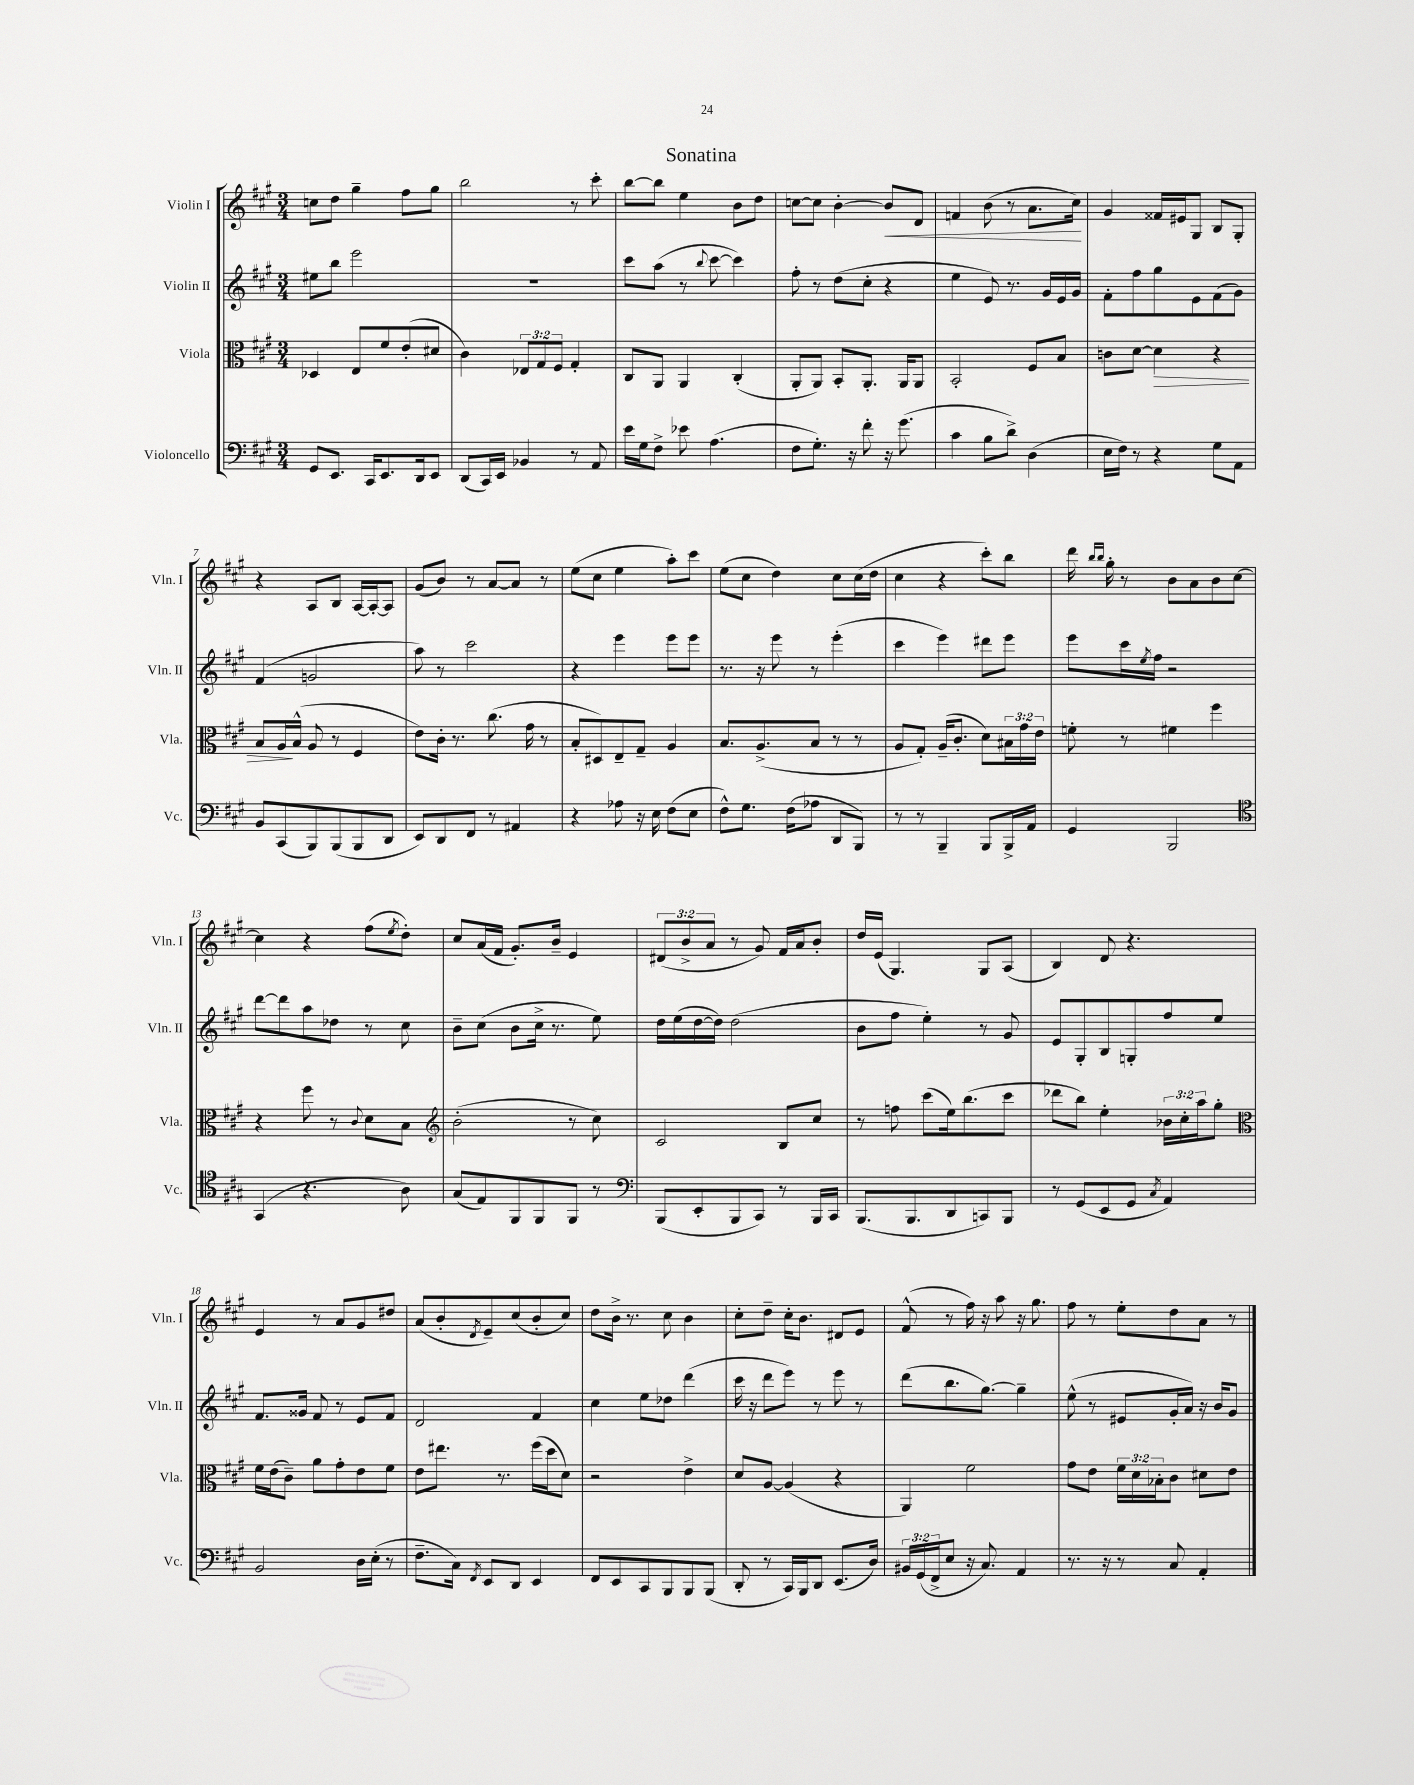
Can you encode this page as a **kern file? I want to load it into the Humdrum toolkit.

**kern	**kern	**kern	**kern
*staff4	*staff3	*staff2	*staff1
*clefF4	*clefC3	*clefG2	*clefG2
*k[f#c#g#]	*k[f#c#g#]	*k[f#c#g#]	*k[f#c#g#]
*M3/4	*M3/4	*M3/4	*M3/4
8GG#/L	4D-/	8ee#\L	8cc\L
8.EE/J	.	8bb\J	8dd\J
.	8E/L	2eee\	4gg#~\
16CC#/LK	.	.	.
8.EE/	8f#/	.	.
.	(8e'/	.	8ff#\L
16DD/k	.	.	.
8EE/J	8d#/J	.	8gg#\J
=	=	=	=
(8DD/L	4c#\)	2.r	2bb\
16CC#/L)	.	.	.
16EE/JJ	.	.	.
4BB-/	12E-/L	.	.
.	12G#/	.	.
.	12F#/J	.	.
8r	4G#'/	.	8r
8AA/	.	.	8ccc#'\
=	=	=	=
16e\LL	8C#/L	8ccc#\L	[8bb\L
16G#\J	.	.	.
8F#^\J	8AA/J	(8aa\J	8bb\]J
8e-\	4AA/	8r	4ee\
.	.	8qqbb/	.
(4.A\	.	[8ccc#\	.
.	(4C#'/	4ccc#\])	8b\L
.	.	.	8dd\J
=	=	=	=
8F#\L	8AA'/L	8ff#'\	[8cc\L
8.G#'\J)	8AA/J)	8r	8cc\]J
.	8BB'/L	(8dd\L	[4b'\
16r	.	.	.
8f#'\	8.AA'/J	8cc#'\J	.
16r	.	4r	8b/]L
(8.g#\	16AA/LK	.	.
.	8AA/J	.	8d/J
=	=	=	=
4c#\	2BB'/	4ee\	4f/
8B\L	.	8e/)	(8b\
8d^\J)	.	8.r	8r
(4D\	8F#/L	.	8.a\L
.	.	16g#/LL	.
.	8B/J	16e/	.
.	.	16g#/JJ	16cc#\Jk)
=	=	=	=
16E\LL	8c\L	8f#'\L	4g#/
16F#\JJ)	.	.	.
8r	[8d\J	8ff#\	.
4r	4d\]	8gg#\	16f##/LL
.	.	.	16e#/J
.	.	8e\	8G#/J
8G#\L	4r	(8f#\	8B/L
8AA\J	.	8g#\J)	8G#'/J
=	=	=	=
8BB/L	8B/L	(4f#/	4r
(8CC#/	16A/L	.	.
.	(16B^^/JJ	.	.
8BBB/)	8A/	2g/	8A/L
(8BBB/	8r	.	8B/J
8BBB/	4F#/	.	[16A/LL
.	.	.	16A'/_J
8DD/J	.	.	8A/]J
=	=	=	=
8EE/L)	8e\L)	8aa\)	(8g#/L
8DD/	16c#'\Jk	8r	8b/J)
.	8.r	.	.
8FF#/J	.	2ccc#\	8r
8r	(8.cc#\	.	[8a/L
4AA#/	.	.	8a/]J
.	16g#\	.	.
.	8r	.	8r
=	=	=	=
4r	8B'/L	4r	(8ee\L
.	8D#/)	.	8cc#\J
8A-\	8E~/	4eee\	4ee\
16r	8G#~/J	.	.
16E\	.	.	.
(8F#\L	4A/	8eee\L	8aa'\L)
8E\J	.	8eee\J	8ccc#\J
=	=	=	=
8F#^^\L)	8.B/L	8.r	(8ee\L
8.G#\J	.	.	8cc#\J
.	(8.A^/	16r	.
.	.	8eee\	4dd\)
(16F#\LK	.	.	.
8A-\J	8B/J	8r	.
8DD/L	8r	(4eee'\	8cc#\L
8BBB/J)	8r	.	(16cc#\L
.	.	.	16dd\JJ
=	=	=	=
8r	8A/L	4ccc#\	4cc#\
8r	8G#'/J)	.	.
4BBB~/	(16A~/LK	4eee\)	4r
.	8.c#'/J	.	.
8BBB/L	8d\L)	8ddd#\L	8ccc#'\L)
16BBB^/L	24B#\L	8eee\J	8bb\J
.	24g#\	.	.
16AA/JJ	.	.	.
.	24e\JJ	.	.
=	=	=	=
4GG#/	8f'\	8eee\L	16ddd\
.	.	.	16qqbb/LL
.	.	.	16qqbb/JJ
.	.	.	16gg#'\
.	8r	16ccc#\L	8r
.	.	8qee/	.
.	.	16ff#\JJ	.
2BBB/	4f#\	2r	8b\L
.	.	.	8a\
.	4ff#\	.	8b\
.	.	.	[8cc#\J
=	=	=	=
*clefC4	*	*	*
(4GG#/	4r	[8ddd\L	4cc#\]
.	.	8ddd\]	.
4.r	8ff#\	8aa\	4r
.	8r	8dd-\J	.
.	8qqc#/	.	.
.	8d\L	8r	(8ff#\L
.	.	.	8qee/
8A\)	8B\J	8cc#\	8dd'\J)
=	=	=	=
*	*clefG2	*	*
(8G#/L	(2b'\	8b~\L	8cc#/L
8E/)	.	(8cc#\J	(16a/L
.	.	.	16f#/JJ
8FF#/	.	8b\L	8.g#'/L)
8FF#/	.	16cc#^\Jk	.
.	.	8.r	16b~/Jk
8FF#/J	8r	.	4e/
8r	8cc#\)	8ee\)	.
=	=	=	=
*clefF4	*	*	*
(8BBB/L	2c#/	16dd\LL	(12d#/L
.	.	(16ee\	.
.	.	.	12b^/
8EE'/	.	[16dd\	.
.	.	.	12a/J
.	.	16dd\]JJ)	.
8BBB/	.	(2dd\	8r
8CC#/J)	.	.	8g#/)
8r	8B/L	.	16f#/LL
.	.	.	16a/J
16BBB/LL	8cc#/J	.	8b'/J
16CC#/JJ	.	.	.
=	=	=	=
(8.BBB/L	8r	8b\L	16dd/LL
.	.	.	(16e/JJ
.	8ff\	8ff#\J	4.G#/)
8.BBB/	.	.	.
.	(8ccc#\L	4ee'\)	.
8DD/	16ee\k)	.	.
.	(8.bb\	.	.
8CC/)	.	8r	8G#/L
8BBB/J	8ccc#\J	8g#/	(8A/J
=	=	=	=
8r	8ddd-\L	8e/L	4B/)
(8GG#/L	8bb\J)	8G#'/	.
8EE/	4ee'\	8B/	8d/
8GG#/J	.	8G'/	4.r
8qC#/	.	.	.
4AA/)	24b-\LL	8ff#/	.
.	24cc#'\	.	.
.	24aa\J	.	.
.	8gg#'\J	8ee/J	.
=	=	=	=
*	*clefC3	*	*
2BB/	16f#\LL	8.f#/L	4e/
.	(16e\J	.	.
.	8c#~\J)	.	.
.	.	16g##/Jk	.
.	8a\L	8f#/	8r
.	8g#'\	8r	8a/L
16D\LL	8e\	8e/L	8g#/
(16E'\JJ	.	.	.
8r	8f#\J	8f#/J	8dd#/J
=	=	=	=
8.F#~\L	8e\L	2d/	(8a/L
.	8.ee#\J	.	8b'/
16C#\Jk)	.	.	.
8qFF#/	.	.	8qd/
8EE/L	.	.	8e~/)
.	8.r	.	.
8DD/J	.	.	(8cc#/
4EE/	(16ff#\LL	4f#/	8b'/
.	16dd\J	.	.
.	8d\J)	.	8cc#/J)
=	=	=	=
8FF#/L	2r	4cc#\	8dd\L
8EE/	.	.	16b^\Jk
.	.	.	8.r
8CC#/	.	8ee\L	.
8BBB/	.	8dd-\J	8cc#\
8BBB/	4e^\	(4ddd\	4b\
(8BBB/J	.	.	.
=	=	=	=
8DD'/	8d/L	16ccc#\	8cc#'\L
.	.	16r	.
8r	[8A/J	8ddd\L	8dd~\J
16CC#/LL)	(4A/]	8eee\J)	16cc#'\LK
16BBB/J	.	.	8.b\J
8DD/J	.	8r	.
(8.EE/L	4r	8eee\	8d#/L
.	.	8r	8e/J
16D/Jk)	.	.	.
=	=	=	=
24BB#/LL	4AA/)	(8ddd\L	(8f#^^/
(24GG#/	.	.	.
24FF#^/J	.	.	.
8E/J	.	8.bb\	8r
16r	2f#\	.	16ff#\)
8.C#/)	.	[8.gg#\J)	16r
.	.	.	8aa\
4AA/	.	4gg#~\]	16r
.	.	.	8.gg#\
=	=	=	=
8.r	8g#\L	(8ee^^\	8ff#\
.	8e\J	8r	8r
16r	.	.	.
8r	24f#\LL	8e#/L	8ee'\L
.	24d\	.	.
.	24B-'\J	.	.
8C#/	8c#\J	16g#'/L	8dd\
.	.	16a/JJ)	.
4AA'/	8d#\L	16r	8a\J
.	.	16b/LK	.
.	8e\J	8g#/J	8r
==	==	==	==
*-	*-	*-	*-
